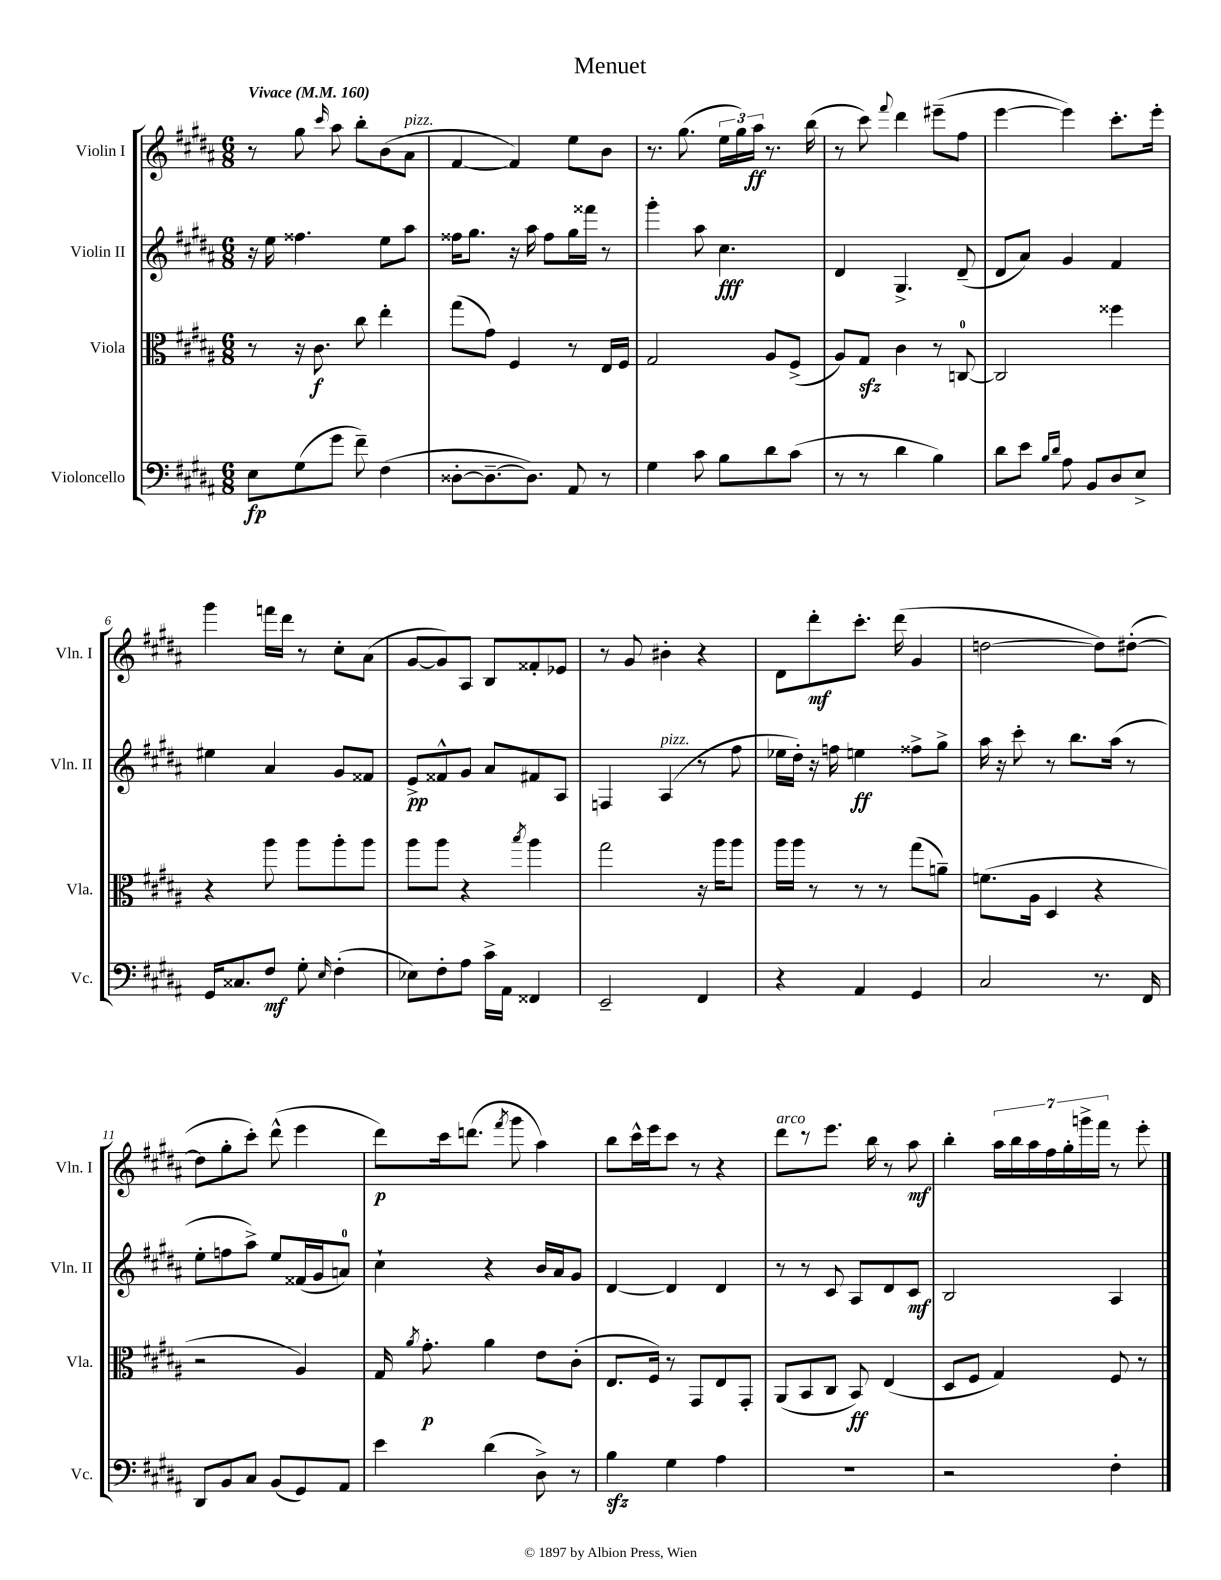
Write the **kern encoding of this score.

**kern	**kern	**kern	**kern
*staff4	*staff3	*staff2	*staff1
*clefF4	*clefC3	*clefG2	*clefG2
*k[f#c#g#d#a#]	*k[f#c#g#d#a#]	*k[f#c#g#d#a#]	*k[f#c#g#d#a#]
*M6/8	*M6/8	*M6/8	*M6/8
*MM160	*MM160	*MM160	*MM160
8E	8r	16r	8r
.	.	16ee	.
(8G#	16r	4.ff##	8gg#
.	8.c#	.	.
.	.	.	16qqccc#
8g#	.	.	8aa#
8f#~)	8cc#	.	8bb'
(4F#	4ee'	8ee	(8b
.	.	8aa#	8a#
=	=	=	=
[8D##'	(8gg#	16ff##	[4f#
.	.	8.gg#	.
8.D##~_	8g#)	.	.
.	4F#	16r	4f#])
8.D##])	.	16aa#	.
.	.	8ff##	.
8AA#	8r	16gg#	8ee
.	.	16fff##	.
8r	16E	8r	8b
.	16F#	.	.
=	=	=	=
4G#	2G#	4ggg#'	8.r
.	.	.	(8.gg#
8c#	.	8aa#	.
8B	.	4.cc#	24ee
.	.	.	24gg#)
.	.	.	24aa#
8d#	8A#	.	8.r
(8c#	(8F#^	.	.
.	.	.	(16bb
=	=	=	=
8r	8A#)	4d#	8r
8r	8G#	.	8ccc#)
.	.	.	8qqfff#
4d#	4c#	4.G#^	4ddd#
4B)	8r	.	(8eee#~
.	[8C	(8d#~	8ff#
=	=	=	=
8d#	2C]	8d#	[4eee
8e	.	8a#)	.
16qqB	.	.	.
16qqd#	.	.	.
8A#	.	4g#	4eee])
8BB	.	.	.
8D#	4ff##	4f#	8.ccc#'
8E^	.	.	.
.	.	.	16eee'
=	=	=	=
16GG#	4r	4ee#	4ggg#
8.C##	.	.	.
8F#	8aa#	4a#	16fff
.	.	.	16ddd#
8G#'	8aa#	.	8r
16qqE	.	.	.
(4F#'	8aa#'	8g#	8cc#'
.	8aa#	8f##	(8a#
=	=	=	=
8E-)	8aa#	8e^	[8g#
8F#'	8aa#	8f##^^	8g#])
8A#	4r	8g#	8A#
16c#^	.	8a#	8B
16AA#	.	.	.
.	8qbb	.	.
4FF##	4aa#	8f#	8f##'
.	.	8A#	8e-
=	=	=	=
2EE~	2gg#	4F	8r
.	.	.	8g#
.	.	(4A#	4b#'
4FF#	16r	8r	4r
.	16aa#	.	.
.	8aa#	8ff#	.
=	=	=	=
4r	16aa#	16ee-	8d#
.	16aa#	16dd#')	.
.	8r	16r	8ddd#'
.	.	16ff	.
4AA#	8r	4ee	8.ccc#'
.	8r	.	.
.	.	.	(16ddd#
4GG#	(8gg#	8ff##^	4g#
.	8a~)	8gg#^	.
=	=	=	=
2C#	(8.f	16aa#	[2dd
.	.	16r	.
.	.	8ccc#'	.
.	16A#	.	.
.	4D#	8r	.
.	.	8.bb	.
8.r	4r	.	8dd])
.	.	(16aa#	.
.	.	8r	([8dd#'
16FF#	.	.	.
=	=	=	=
8DD#	2r	8ee'	8dd#]
8BB	.	8ff	8gg#'
8C#	.	8aa#^)	8ccc#')
(8BB	.	8ee	(8ddd#^^
8GG#)	4A#)	(16f##	4eee
.	.	16g#	.
8AA#	.	8a)	.
=	=	=	=
4e	16G#	4cc#`	8ddd#)
.	8qa#	.	.
.	8.g#'	.	.
.	.	.	16ccc#
.	.	.	(8.ddd
(4d#	4a#	4r	.
.	.	.	8qfff#
.	.	.	8ggg#
8D#^)	8e	16b	4aa#)
.	.	16a#	.
8r	(8c#'	8g#	.
=	=	=	=
4B	8.E	[4d#	8bb
.	.	.	16ccc#^^
.	16F#)	.	16eee
4G#	8r	4d#]	8ccc#
.	8GG#	.	8r
4A#	8E	4d#	4r
.	8GG#'	.	.
=	=	=	=
2.r	(8AA#	8r	8ddd#
.	8BB	8r	8r
.	8C#	8c#	8.eee
.	8BB)	8A#	.
.	.	.	16bb
.	(4E	8d#	8r
.	.	8c#	8aa#
=	=	=	=
2r	8D#	2B	4bb'
.	8F#	.	.
.	4G#)	.	28aa#
.	.	.	28bb
.	.	.	28aa#
.	.	.	28ff#
.	.	.	28gg#'
.	.	.	28ggg^
.	.	.	28fff#
4F#'	8F#	4A#	8r
.	8r	.	8eee'
==	==	==	==
*-	*-	*-	*-
